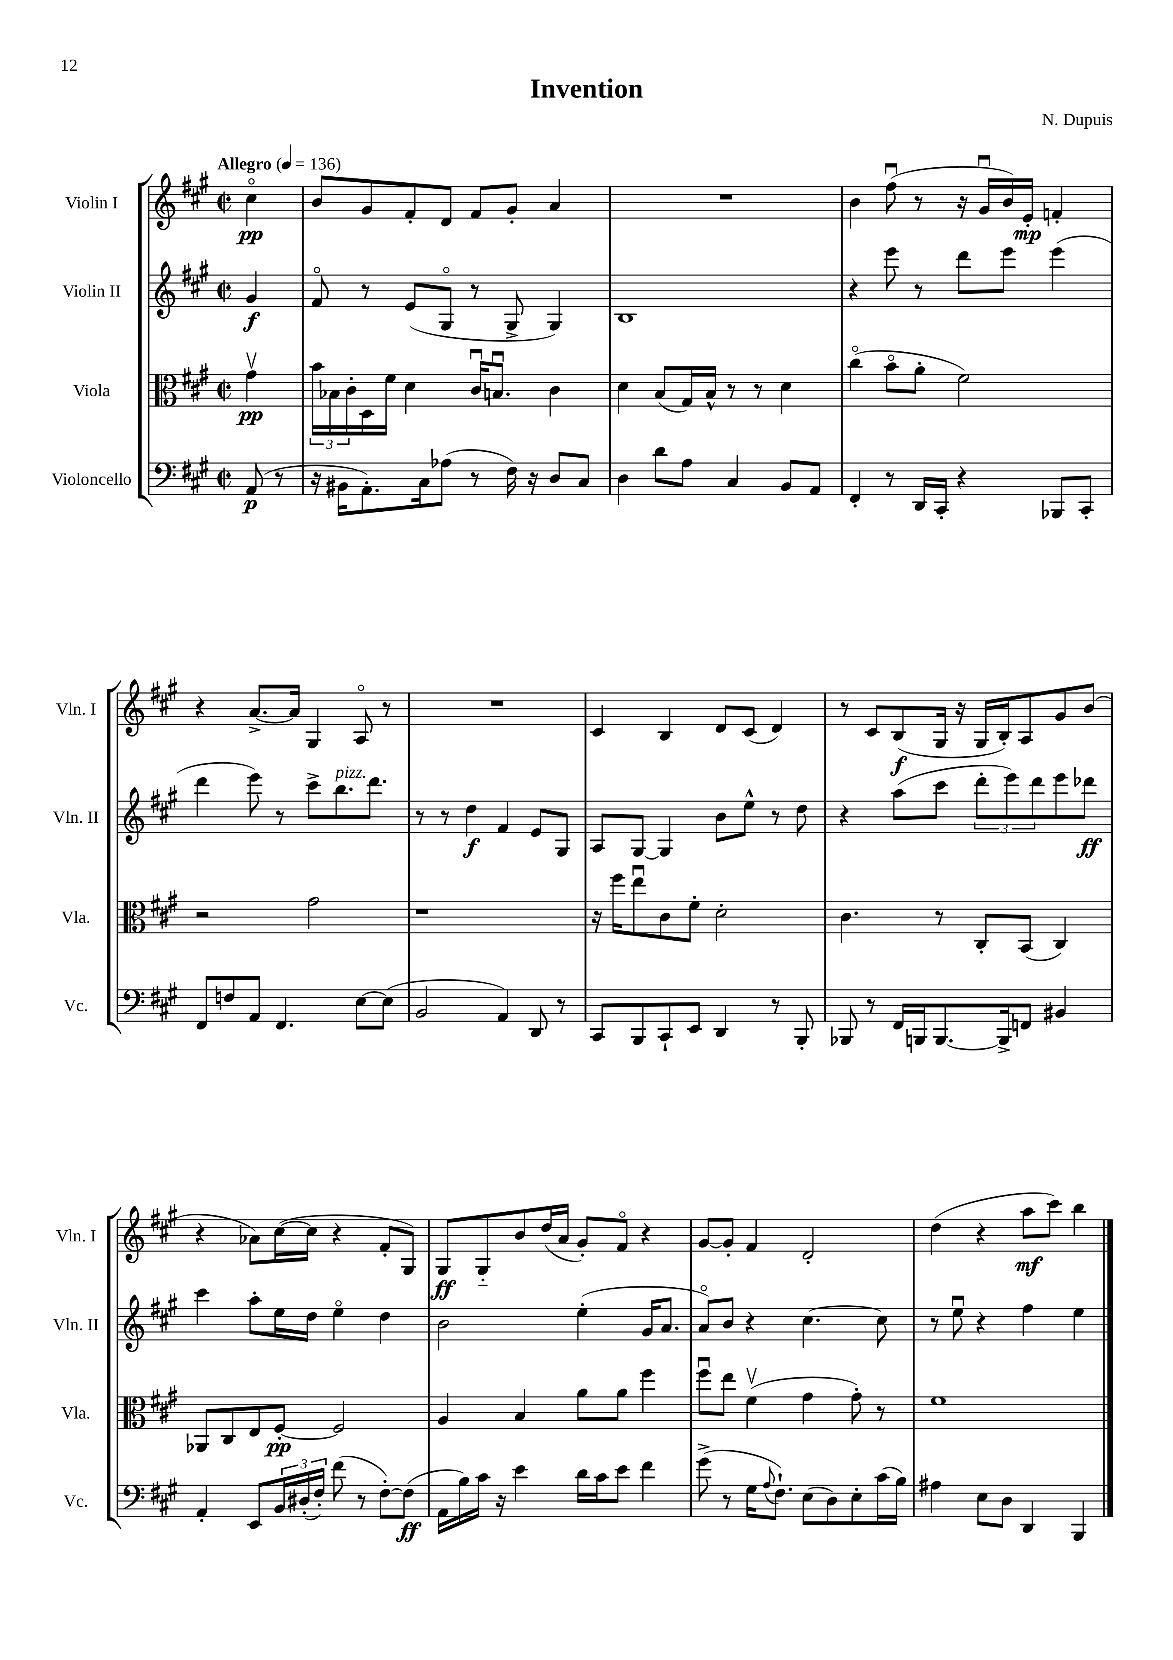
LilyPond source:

\header { title = "Invention" composer = "N. Dupuis" }
<<
\new StaffGroup <<
\new Staff = "s0" \with { instrumentName = "Violin I" shortInstrumentName = "Vln. I" } {
    \clef treble \key a \major \defaultTimeSignature \time 2/2 \partial 4 \tempo "Allegro" 4 = 136
    cis''4\flageolet\pp |
    b'8 gis'8 fis'8-. d'8 fis'8 gis'8-. a'4 |
    R1 |
    b'4 fis''8\downbow( r8 r16 gis'16\downbow b'16) e'16-.\mp f'4-. |
    r4 a'8.~-> a'16 gis4 a8\flageolet r8 |
    R1 |
    cis'4 b4 d'8 cis'8( d'4) |
    r8 cis'8 b8\f( gis16 r16 gis16 b16-.) a8 gis'8 b'8( |
    r4 aes'8) cis''16~( cis''16 r4 fis'8-. gis8) |
    gis8\ff gis8-_ b'8 d''16( a'16 gis'8-.) fis'8\flageolet r4 |
    gis'8~ gis'8-. fis'4 d'2-. |
    d''4( r4 a''8\mf cis'''8) b''4 \bar "|." |
}
\new Staff = "s1" \with { instrumentName = "Violin II" shortInstrumentName = "Vln. II" } {
    \clef treble \key a \major \defaultTimeSignature \time 2/2 \partial 4
    gis'4\f |
    fis'8\flageolet r8 e'8( gis8\flageolet r8 gis8-> gis4) |
    b1 |
    r4 e'''8 r8 d'''8 e'''8 e'''4( |
    d'''4 e'''8) r8 cis'''8-> b''8.^\markup { \italic "pizz." } d'''8. |
    r8 r8 d''4\f fis'4 e'8 gis8 |
    a8 gis8~ gis4 b'8 e''8-^ r8 d''8 |
    r4 a''8( cis'''8 \tuplet 3/2 { d'''8-. e'''8) d'''8 } e'''8 des'''8\ff |
    cis'''4 a''8-. e''16 d''16 e''4\flageolet d''4 |
    b'2 e''4-.( gis'16 a'8. |
    a'8\flageolet) b'8 r4 cis''4.~ cis''8 |
    r8 e''8\downbow r4 fis''4 e''4 \bar "|." |
}
\new Staff = "s2" \with { instrumentName = "Viola" shortInstrumentName = "Vla." } {
    \clef alto \key a \major \defaultTimeSignature \time 2/2 \partial 4
    gis'4\upbow\pp |
    \tuplet 3/2 { b'16 bes16 cis'16-. } d16 fis'16 d'4 cis'16\downbow b8.\downbow cis'4 |
    d'4 b8( gis16) b16-^ r8 r8 d'4 |
    cis''4\flageolet( b'8\flageolet a'8-. fis'2) |
    r2 gis'2 |
    r1 |
    r16 fis''16 e''8\downbow cis'8 fis'8-. d'2-. |
    cis'4. r8 cis8-. b,8( cis4) |
    aes,8 cis8 e8 fis8~-.\pp fis2 |
    a4 b4 a'8 a'8 fis''4 |
    fis''8\downbow e''8 fis'4\upbow( gis'4 gis'8-.) r8 |
    fis'1 \bar "|." |
}
\new Staff = "s3" \with { instrumentName = "Violoncello" shortInstrumentName = "Vc." } {
    \clef bass \key a \major \defaultTimeSignature \time 2/2 \partial 4
    a,8\p( r8 |
    r16 bis,16 a,8.-.) cis16 aes8( r8 fis16) r16 d8 cis8 |
    d4 d'8 a8 cis4 b,8 a,8 |
    fis,4-. r8 d,16 cis,16-. r4 bes,,8 cis,8-. |
    fis,8 f8 a,8 fis,4. e8~ e8( |
    b,2 a,4) d,8 r8 |
    cis,8 b,,8 cis,8-! e,8 d,4 r8 b,,8-. |
    bes,,8 r8 fis,16 b,,16 b,,8.~ b,,16-> f,8 bis,4 |
    a,4-. e,8 \tuplet 3/2 { b,16 dis16-.( fis16-.) } fis'8( r8 fis8~-.) fis8\ff( |
    a,16 b16) cis'16 r16 e'4 d'16 cis'16 e'8 fis'4 |
    gis'8->( r8 gis16 \appoggiatura { a8 } fis8.-!) e8( d8) e8-. cis'16( b16) |
    ais4 e8 d8 d,4 b,,4 \bar "|." |
}
>>
>>
\layout { \context { \Score \remove "Bar_number_engraver" } }
